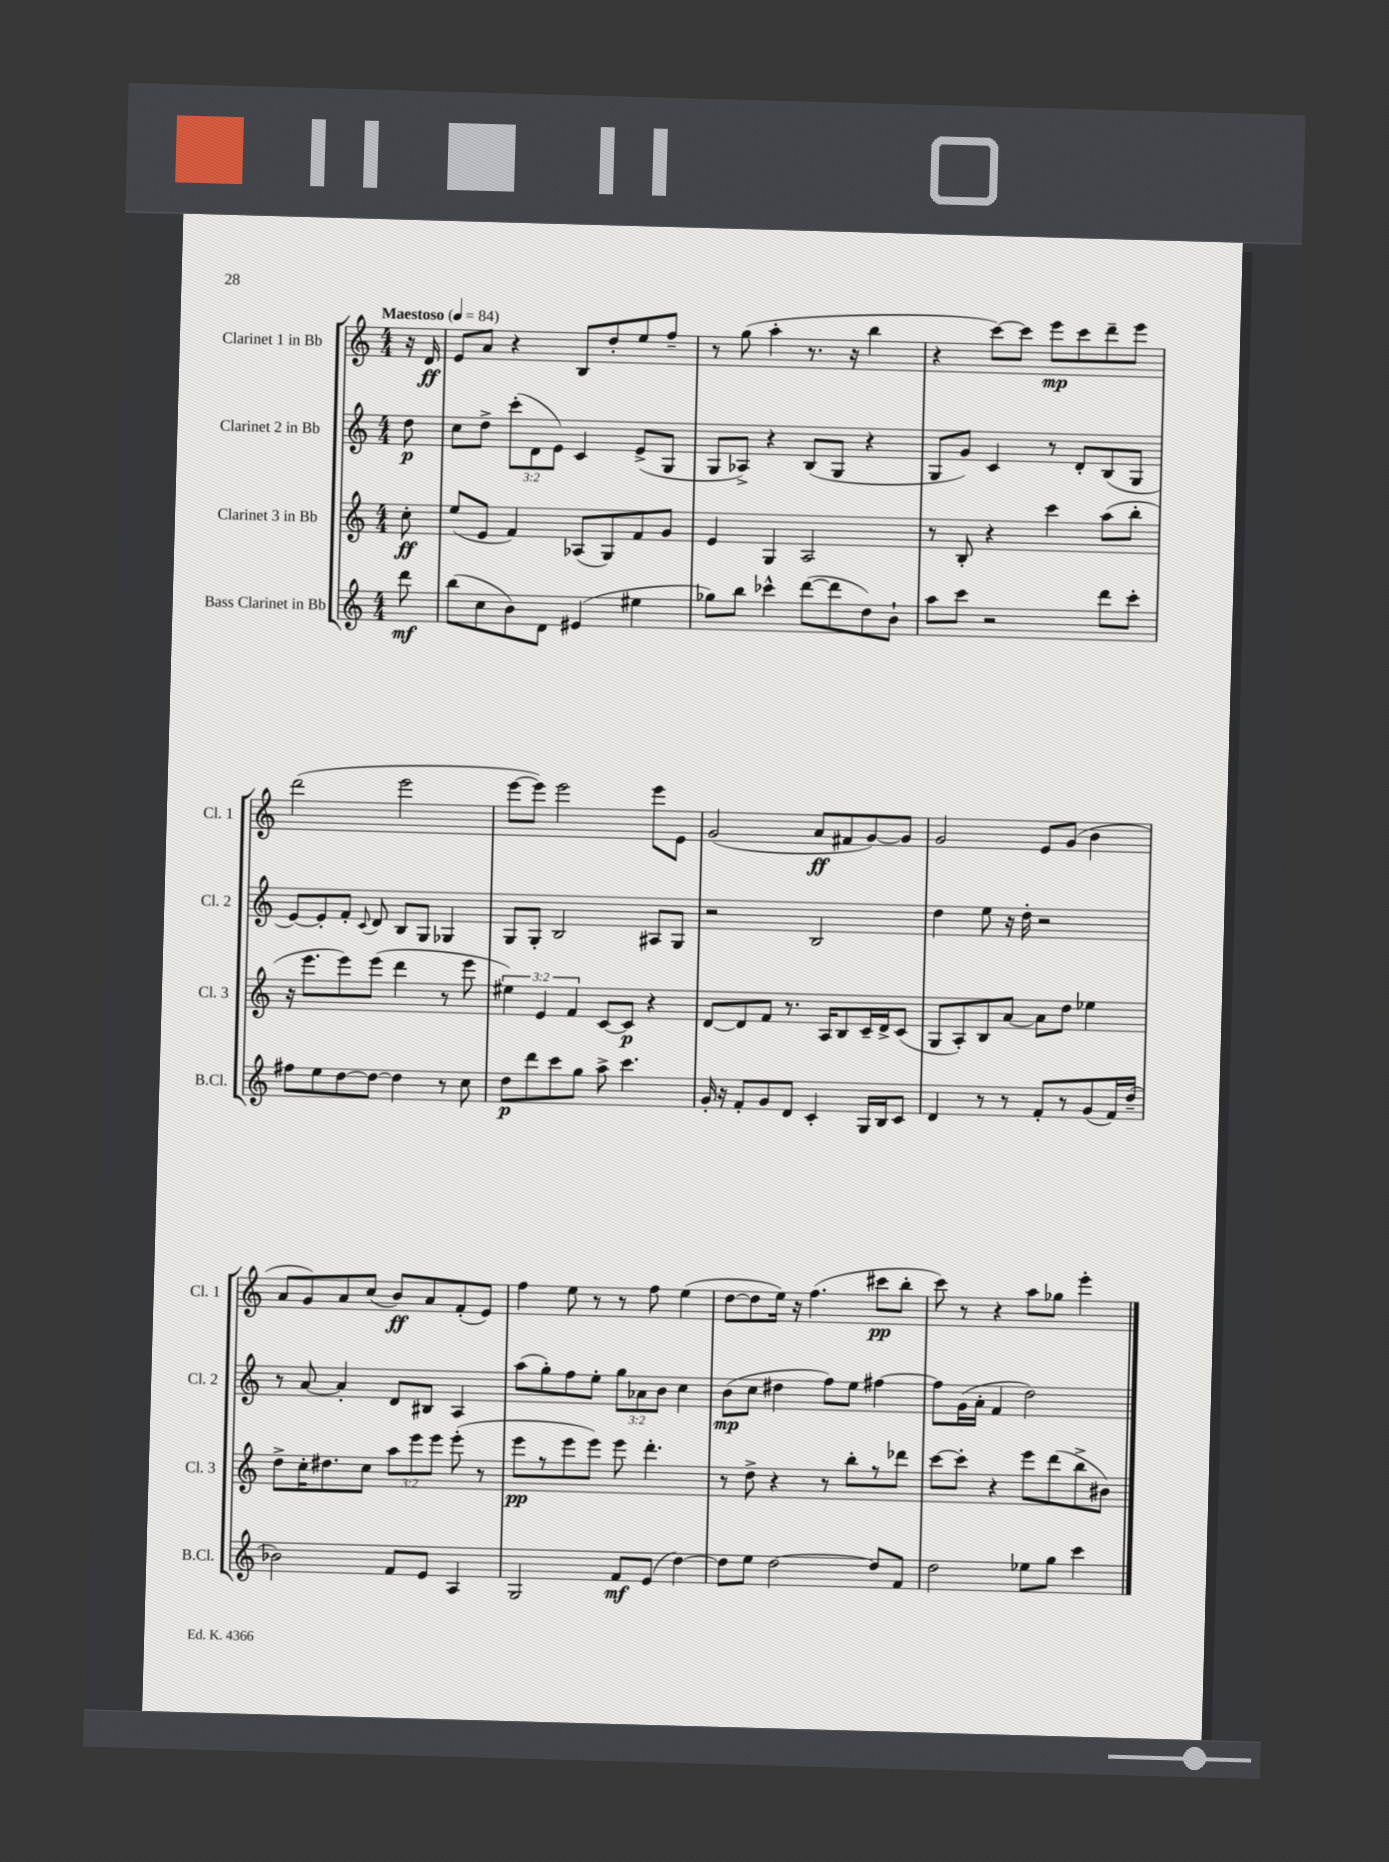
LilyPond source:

<<
\new StaffGroup <<
\new Staff = "s0" \with { instrumentName = "Clarinet 1 in Bb" shortInstrumentName = "Cl. 1" } {
    \clef treble \key c \major \numericTimeSignature \time 4/4 \partial 8 \tempo "Maestoso" 4 = 84
    \autoBeamOff r16 d'16\ff |
    e'8[ a'8] r4 b8[ d''8-. e''8 f''8]-- |
    r8 g''8( a''4-. r8. r16 b''4 |
    r4 c'''8[~) c'''8] e'''8[\mp c'''8 d'''8-- e'''8] |
    d'''2( e'''2 |
    e'''8[~ e'''8]) e'''2 e'''8[ e'8] |
    g'2( a'8[\ff fis'8 g'8~) g'8] |
    g'2 e'8[ g'8]( b'4 |
    a'8[ g'8) a'8 c''8]( b'8[\ff) a'8 f'8-.( e'8]) |
    f''4 e''8 r8 r8 f''8 e''4( |
    d''8[~ d''8 e''16]) r16 f''4.( cis'''8[\pp b''8]-. |
    c'''8) r8 r4 a''8[ ges''8] e'''4-. \bar "|." |
}
\new Staff = "s1" \with { instrumentName = "Clarinet 2 in Bb" shortInstrumentName = "Cl. 2" } {
    \clef treble \key c \major \numericTimeSignature \time 4/4 \override Staff.TupletNumber.text = #tuplet-number::calc-fraction-text \partial 8
    \autoBeamOff d''8\p |
    c''8[ d''8]-> \tuplet 3/2 { c'''8[-.( d'8 e'8]) } c'4 e'8[->( g8] |
    g8[ aes8]->) r4 b8[( g8] r4 |
    g8[ g'8]) c'4 r8 d'8[-. b8( g8] |
    e'8[~) e'8-. f'8]-. \appoggiatura { c'8 } d'8 b8[ g8] ges4 |
    g8[ g8]-. b2 ais8[ g8] |
    r2 b2 |
    d''4 e''8 r16 d''16-. r2 |
    r8 a'8~ a'4-. d'8[ bis8] a4 |
    a''8[( g''8-.) f''8 e''8]-. \tuplet 3/2 { g''8[ aes'8 b'8] } c''4 |
    b'8[\mp( c''8] dis''4 f''8[) e''8] fis''4~ |
    fis''8[ g'16( a'16]-. f'4 d''2) \bar "|." |
}
\new Staff = "s2" \with { instrumentName = "Clarinet 3 in Bb" shortInstrumentName = "Cl. 3" } {
    \clef treble \key c \major \numericTimeSignature \time 4/4 \override Staff.TupletNumber.text = #tuplet-number::calc-fraction-text \partial 8
    \autoBeamOff c''8-.\ff |
    e''8[( e'8] f'4) aes8[( g8) f'8 g'8] |
    e'4 g4 a2 |
    r8 b8-. r4 c'''4 a''8[( b''8]-. |
    r16 e'''8.[ e'''8) e'''8]( d'''4 r8 e'''8 |
    \tuplet 3/2 { eis''4) e'4 f'4 } c'8[~ c'8]\p r4 |
    d'8[~ d'8 f'8] r8. a16[ b8 c'16-- d'16-> c'8]( |
    g8[ a8-.) b8 a'8]~ a'8[ d''8] ees''4 |
    d''8[-> c''16-. dis''8. c''8] \tuplet 3/2 { a''8[ e'''8 e'''8] } e'''8-.( r8 |
    e'''8[\pp r8 e'''8 e'''8]) e'''8 d'''4.-. |
    r8 d''8-> r4 r8 b''8[-. r8 des'''8] |
    c'''8[~ c'''8]-. r4 e'''8[ d'''8( b''8-> bis'8]) \bar "|." |
}
\new Staff = "s3" \with { instrumentName = "Bass Clarinet in Bb" shortInstrumentName = "B.Cl." } {
    \clef treble \key c \major \numericTimeSignature \time 4/4 \partial 8
    \autoBeamOff d'''8\mf |
    b''8[( c''8 b'8) d'8] eis'4( eis''4 |
    ges''8[) b''8] ces'''4-^ d'''8[~( d'''8 d''8) b'8]-! |
    a''8[ c'''8] r2 d'''8[ c'''8]-. |
    fis''8[ e''8 d''8~ d''8]~ d''4 r8 c''8 |
    d''8[\p d'''8 c'''8 g''8] a''8-> c'''4. |
    g'16-. r16 f'8[-. g'8 d'8] c'4-. g16[ b16 c'8] |
    d'4 r8 r8 f'8[-. r8 g'8( f'16) d''16]--( |
    bes'2) f'8[ e'8] a4 |
    g2 f'8[\mf e'8]( d''4~) |
    d''8[ e''8] d''2~ d''8[ f'8] |
    d''2 ees''8[ g''8] c'''4 \bar "|." |
}
>>
>>
\layout { \context { \Score \remove "Bar_number_engraver" } }
